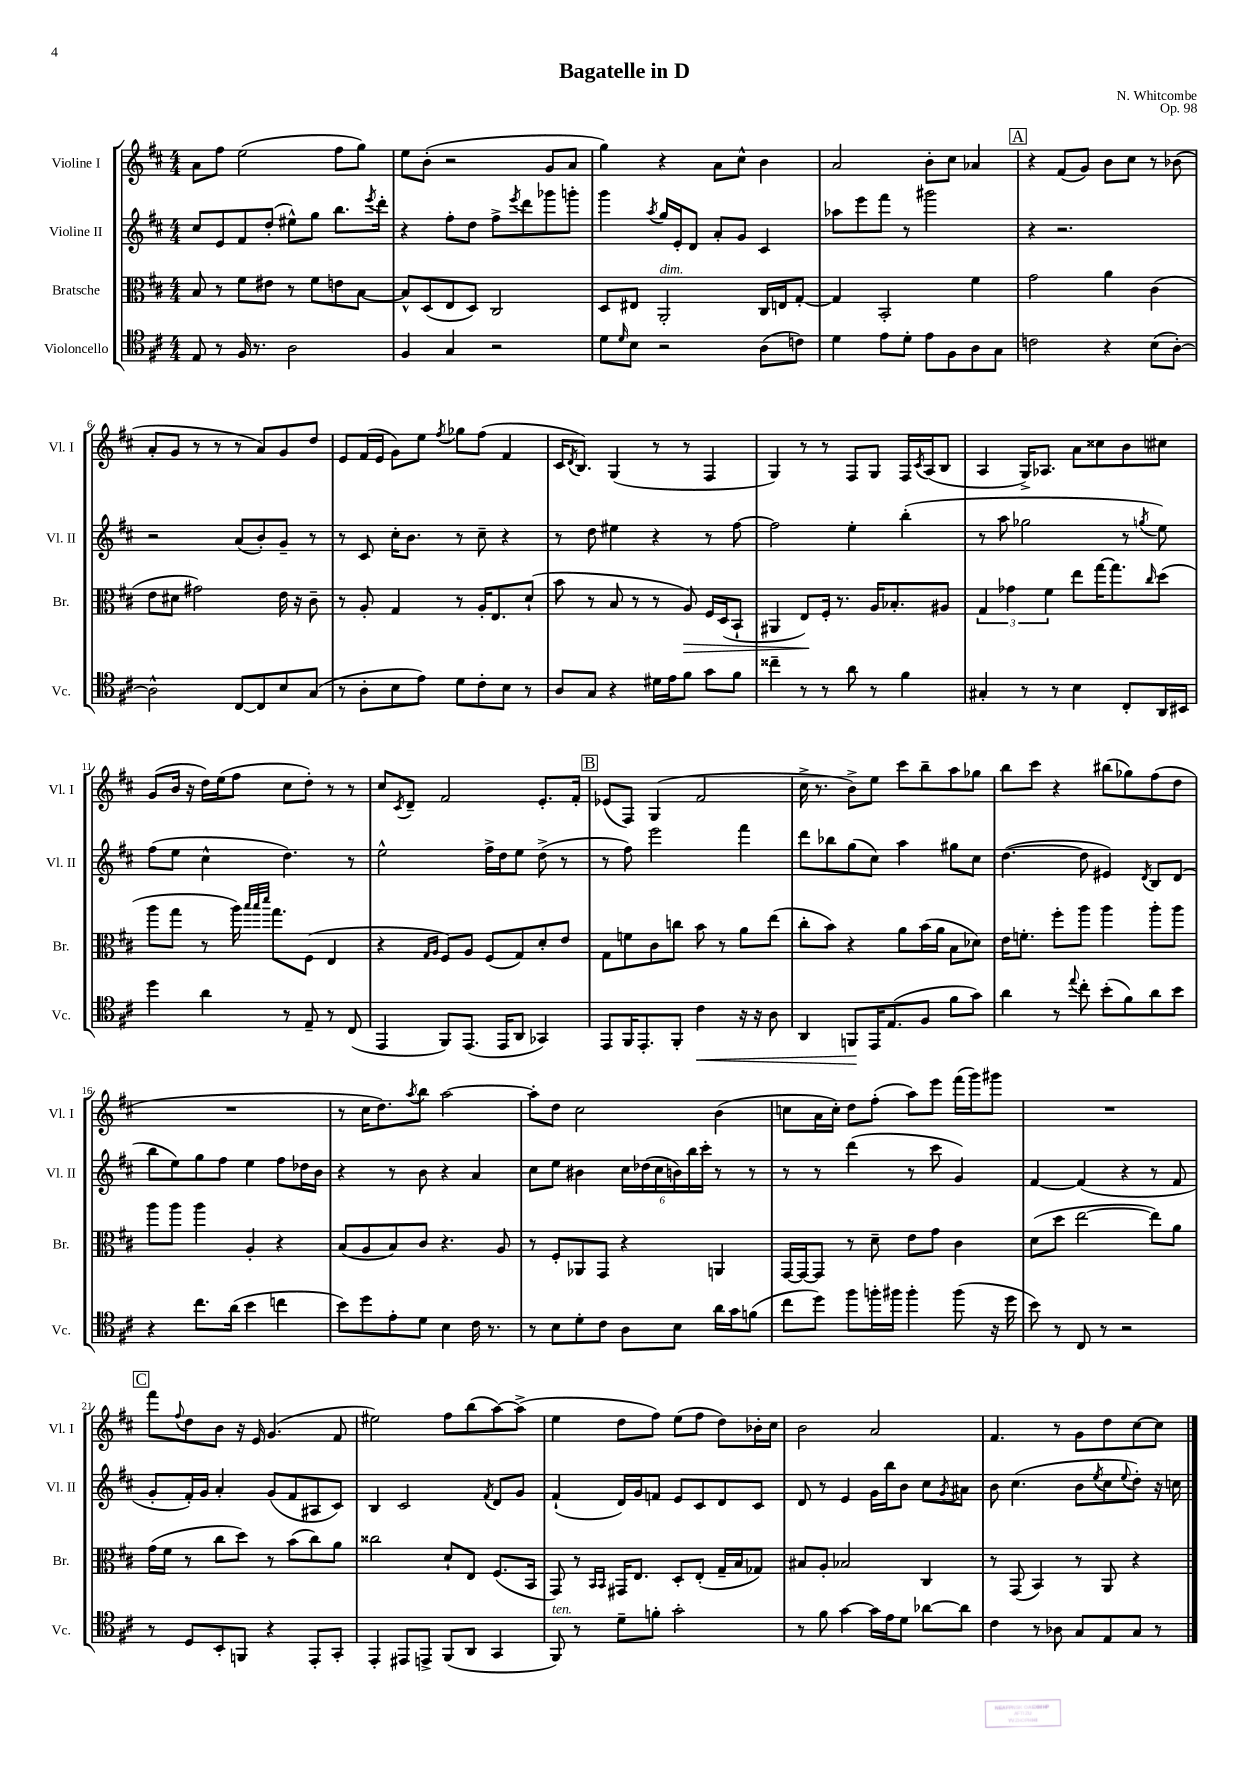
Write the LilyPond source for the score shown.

\header { title = "Bagatelle in D" composer = "N. Whitcombe" opus = "Op. 98" }
<<
\new StaffGroup <<
\new Staff = "s0" \with { instrumentName = "Violine I" shortInstrumentName = "Vl. I" } {
    \clef treble \key d \major \numericTimeSignature \time 4/4
    a'8 fis''8 e''2( fis''8 g''8) |
    e''8 b'8-.( r2 g'8 a'8 |
    g''4) r4 a'8 cis''8-^ b'4 |
    a'2 b'8-. cis''8 aes'4 |
    \mark \markup { \box "A" } r4 fis'8( g'8) b'8 cis''8 r8 bes'8( |
    a'8-. g'8 r8 r8 r8 a'8) g'8 d''8 |
    e'8 fis'16( e'16 g'8) e''8 \acciaccatura { fis''8 } ges''8 fis''8( fis'4 |
    cis'16 \acciaccatura { d'8 } b8.) g4( r8 r8 fis4 |
    g4) r8 r8 fis8 g8 fis16 \acciaccatura { cis'8 } a16( b8 |
    a4 g16->) aes8. a'8 cisis''8 b'8 cis''8 |
    g'8( b'16 r16 d''16) e''16( fis''8 cis''8 d''8-.) r8 r8 |
    cis''8 \acciaccatura { cis'8 } d'8-- fis'2 e'8.-. fis'16-. |
    \mark \markup { \box "B" } ees'8( fis8) g4( fis'2 |
    cis''16-> r8. b'8->) e''8 cis'''8 b''8-- a''8 ges''8 |
    b''8 cis'''8 r4 bis''8( ges''8) fis''8( d''8 |
    R1 |
    r8 cis''16 d''8.) \acciaccatura { a''8 } b''8 a''2~ |
    a''8-. d''8 cis''2 b'4( |
    c''8 a'16 c''16-.) d''8 fis''8-.( a''8) e'''8 fis'''16( g'''16) gis'''8 |
    R1 |
    \mark \markup { \box "C" } fis'''8 \appoggiatura { fis''8 } d''8 b'8 r16 e'16 g'4.( fis'8 |
    eis''2) fis''8 b''8( a''8~) a''8->( |
    e''4 d''8 fis''8) e''8( fis''8 d''8) bes'16-. cis''16 |
    b'2 a'2 |
    fis'4. r8 g'8 d''8 cis''8~ cis''8 \bar "|." |
}
\new Staff = "s1" \with { instrumentName = "Violine II" shortInstrumentName = "Vl. II" } {
    \clef treble \key d \major \numericTimeSignature \time 4/4
    cis''8 e'8 fis'8 d''8-.( eis''8-^) g''8 b''8. \acciaccatura { e'''8 } d'''16-. |
    r4 fis''8-. d''8 fis''8-> \acciaccatura { e'''8 } d'''8 ges'''8 g'''8-. |
    g'''4 \acciaccatura { a''8 } g''16 e'16-. d'8 a'8-. g'8 cis'4 |
    aes''8 e'''8 fis'''8 r8 gis'''2 |
    \mark \markup { \box "A" } r4 r2. |
    r2 a'8( b'8-.) g'8-- r8 |
    r8 cis'8 cis''16-. b'8. r8 cis''8-- r4 |
    r8 d''8 eis''4 r4 r8 fis''8~ |
    fis''2 e''4-. b''4-.( |
    r8 a''8 ges''2 r8 \acciaccatura { g''8 } e''8) |
    fis''8( e''8 cis''4-^ d''4.) r8 |
    e''2-^ fis''16-> d''16 e''8 d''8->( r8 |
    \mark \markup { \box "B" } r8 fis''8) e'''2 fis'''4 |
    d'''8 bes''8 g''8( cis''8) a''4 gis''8 cis''8 |
    d''4.~( d''8 eis'4) \acciaccatura { d'8 } b8 d'8( |
    b''8 e''8) g''8 fis''8 e''4 fis''8 des''16 b'16 |
    r4 r8 b'8 r4 a'4 |
    cis''8 e''8 bis'4 \tuplet 6/4 { cis''16 des''16( cis''16 b'16) b''16 cis'''16-. } r8 r8 |
    r8 r8 d'''4( r8 cis'''8 g'4) |
    fis'4~ fis'4( r4 r8 fis'8 |
    \mark \markup { \box "C" } g'8-. fis'16-.) g'16 a'4-. g'8( fis'8 ais8 cis'8) |
    b4 cis'2 \acciaccatura { fis'8 } d'8 g'8 |
    fis'4-!( d'16) g'16 f'8 e'8 cis'8 d'8 cis'8 |
    d'8 r8 e'4 g'16 b''16 b'8 cis''8 \acciaccatura { g'8 } ais'8 |
    b'8 cis''4.( b'8 \acciaccatura { e''8 } cis''8 \appoggiatura { e''8 } d''8-.) r16 c''16 \bar "|." |
}
\new Staff = "s2" \with { instrumentName = "Bratsche" shortInstrumentName = "Br." } {
    \clef alto \key d \major \numericTimeSignature \time 4/4
    b8 r8 fis'8 eis'8 r8 fis'8 e'8 b8~ |
    b8-^ d8( e8 d8) cis2 |
    d8 eis8 a,2-.^\markup { \italic "dim." } cis16 e16 g8~-. |
    g4 b,2-. fis'4 |
    \mark \markup { \box "A" } g'2 a'4 cis'4( |
    e'8 dis'8 gis'2) e'16 r16 cis'8-- |
    r8 a8-. g4 r8 a16-. e8. d'8-!( |
    b'8 r8 b8 r8 r8 a8\>) fis16 d16( b,8-! |
    ais,4 e8\!) fis16-. r8. a16 bes8.-. ais8 |
    \tuplet 3/2 { g4 ges'4 fis'4 } e''8 g''16~ g''8. \grace { cis''16 } d''8( |
    a''8 g''8 r8 a''16) \grace { b''32 b''32 d'''32 } g''8. fis8( e4 |
    r4 \grace { g16 a16 } fis8) a8 fis8( g8) d'8-. e'8 |
    \mark \markup { \box "B" } g8 f'8 cis'8 c''8 b'8 r8 a'8 e''8( |
    cis''8-. b'8) r4 a'8 b'16( a'16 b8 des'8) |
    e'16 f'8.-. fis''8-. a''8 a''4 a''8-. a''8 |
    a''8 a''8 a''4 a4-. r4 |
    b8( a8 b8) cis'8 r4. a8 |
    r8 fis8-. aes,8 g,8 r4 a,4 |
    g,16~ g,16~ g,8 r8 d'8-- e'8 g'8 cis'4 |
    d'8( d''8 e''2~ e''8) a'8 |
    \mark \markup { \box "C" } g'16( fis'16 r8 cis''8 d''8) r8 b'8( cis''8) a'8 |
    cisis''2 d'8-! e8 fis8.( b,16 |
    g,8) r8 \grace { b,16 b,16 } gis,16 e8. d8-. e8-.( g16-- b16 ges8) |
    bis8 a8-. bes2 cis4 |
    r8 g,8( b,4) r8 a,8 r4 \bar "|." |
}
\new Staff = "s3" \with { instrumentName = "Violoncello" shortInstrumentName = "Vc." } {
    \clef tenor \key d \major \numericTimeSignature \time 4/4
    e8 r8 fis16 r8. a2 |
    fis4 g4 r2 |
    d'8 \grace { d'16 } b8 r2 a8( c'8) |
    d'4 e'8 d'8-. e'8 fis8 a8 g8 |
    \mark \markup { \box "A" } c'2 r4 b8( a8~-.) |
    a2-^ cis8~ cis8 b8 g8( |
    r8 a8-. b8 e'8) d'8 cis'8-. b8 r8 |
    a8 g8 r4 dis'16 e'16 fis'8 g'8 fis'8 |
    cisis''4-- r8 r8 a'8 r8 fis'4 |
    gis4-. r8 r8 b4 cis8-. a,16 bis,16 |
    d''4 a'4 r8 e8-- r8 cis8( |
    e,4 fis,8) e,8.( e,16 a,8 ges,4) |
    \mark \markup { \box "B" } e,8 fis,16 e,8.-. fis,8-. cis'4\< r16 r16 a8 |
    a,4 f,8\! e,16 e8.( fis8 fis'8 g'8) |
    a'4 r8 \appoggiatura { e''8 } cis''8-. b'8-.( fis'8) a'8 b'8 |
    r4 cis''8. a'16( b'4 c''4 |
    b'8) d''8 e'8-. d'8 b4 cis'16 r8. |
    r8 b8 d'8-. cis'8 a8 b8 a'16 g'16 f'8( |
    cis''8 d''8) fis''8 f''16-. fis''16 fis''4-. fis''8( r16 d''16 |
    b'8) r8 cis8 r8 r2 |
    \mark \markup { \box "C" } r8 d8 b,8-. f,8 r4 e,8-. g,8-. |
    e,4-. eis,8 e,8-> fis,8( a,8 g,4 |
    fis,8^\markup { \italic "ten." }) r8 d'8-- f'8-. g'2-. |
    r8 fis'8 g'4~ g'16 e'16 d'8 aes'8~ aes'8 |
    cis'4 r8 aes8 g8 e8 g8 r8 \bar "|." |
}
>>
>>
